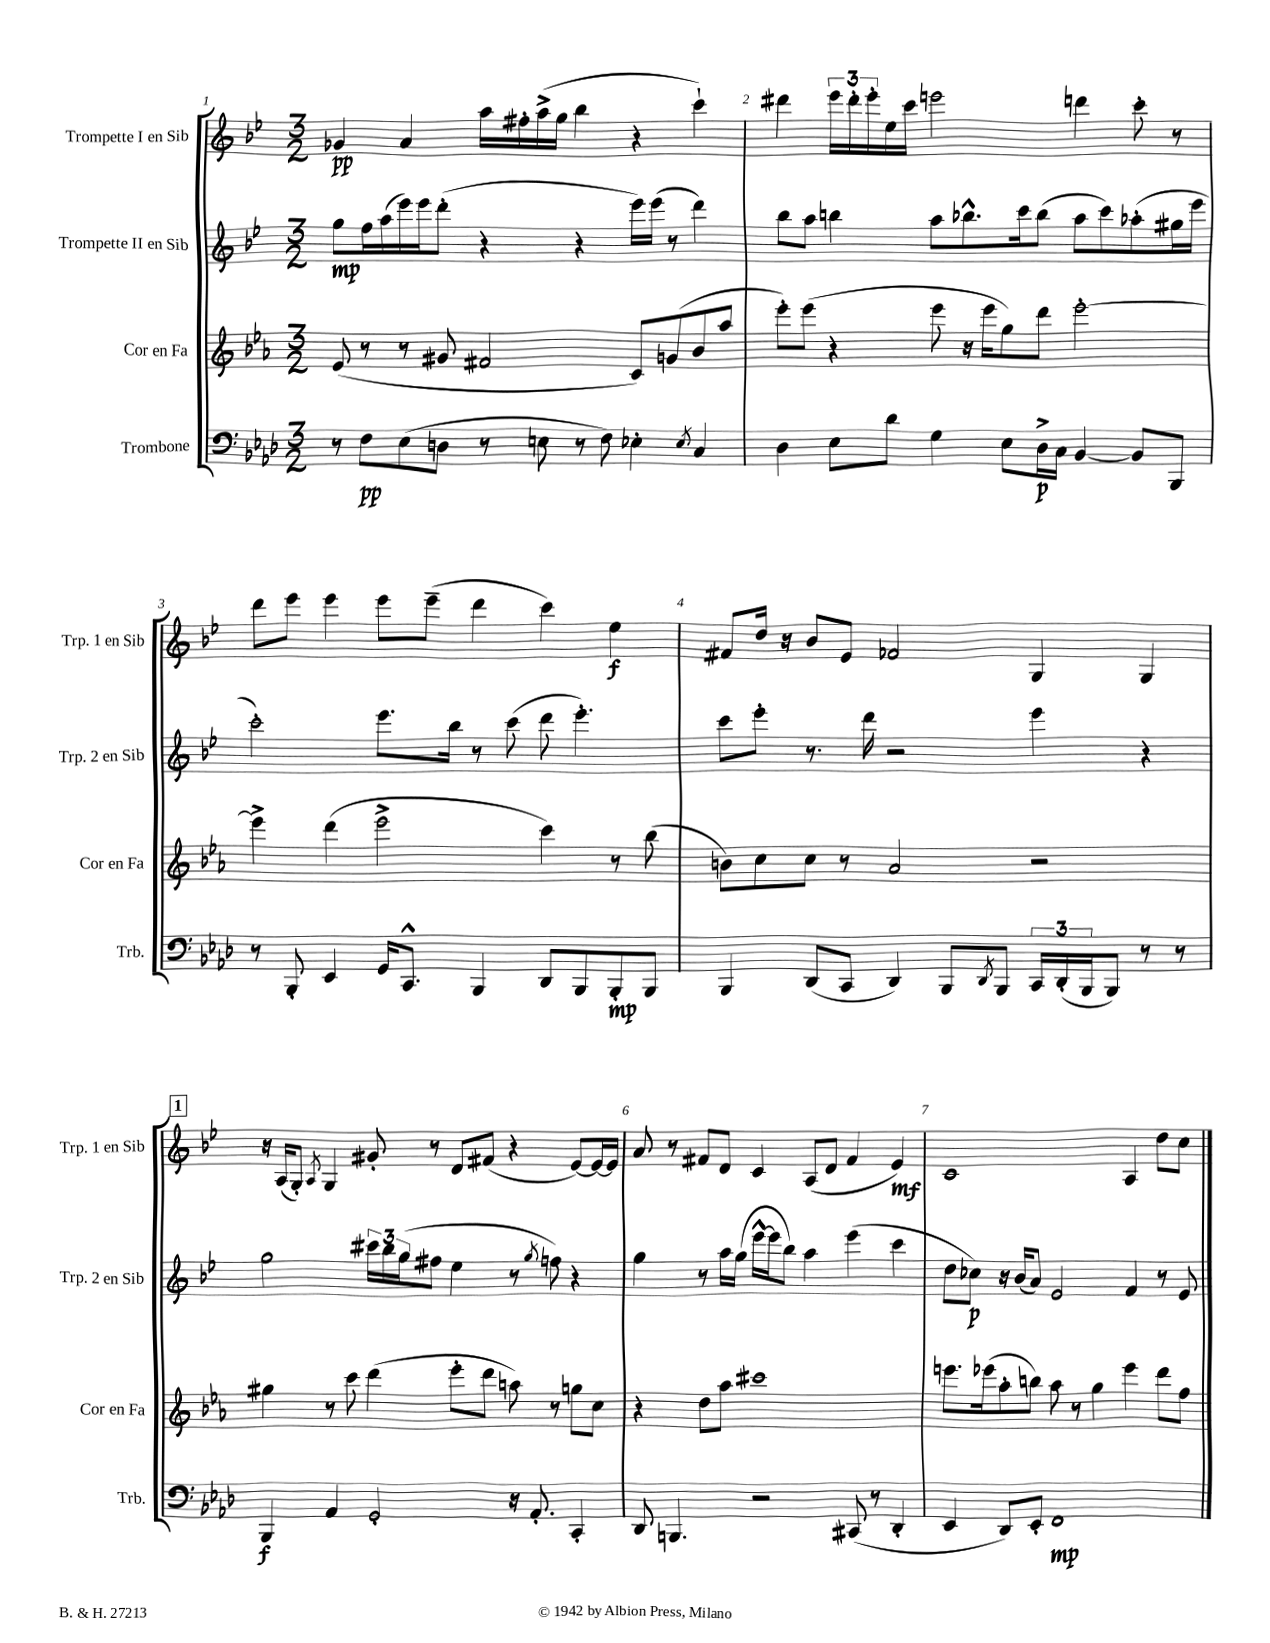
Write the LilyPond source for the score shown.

<<
\new StaffGroup <<
\new Staff = "s0" \with { instrumentName = "Trompette I en Sib" shortInstrumentName = "Trp. 1 en Sib" } {
    \clef treble \key bes \major \numericTimeSignature \time 3/2
    ges'4\pp a'4 a''16 fis''16-. a''16->( g''16 bes''4 r4 c'''4-!) |
    dis'''4 \tuplet 3/2 { ees'''16 dis'''16-. ees'''16-. } ees''16 c'''16 e'''2 d'''4 c'''8-. r8 |
    d'''8 ees'''8 ees'''4 ees'''8 ees'''8--( d'''4 c'''4) ees''4\f |
    fis'8 d''16 r16 bes'8 ees'8 fes'2 g4 g4 |
    \mark \markup { \box "1" } r16 a16( g8-.) \acciaccatura { a8 } g4 gis'8-. r8 d'8 fis'8( r4 ees'8~) ees'16~ ees'16 |
    a'8 r8 fis'8 d'8 c'4 a8( d'8 fis'4 ees'4\mf) |
    c'1 a4 d''8 c''8 \bar "|." |
}
\new Staff = "s1" \with { instrumentName = "Trompette II en Sib" shortInstrumentName = "Trp. 2 en Sib" } {
    \clef treble \key bes \major \numericTimeSignature \time 3/2
    g''8\mp f''16 a''16( ees'''16) ees'''16 d'''8-.( r4 r4 ees'''16) ees'''16( r8 d'''4) |
    bes''8 a''8 b''4 a''8 bes''8.-^ c'''16 bes''8( a''8 c'''8) aes''8-.( gis''16 ees'''16 |
    c'''2-.) ees'''8. bes''16 r8 c'''8( d'''8 ees'''4.-.) |
    c'''8 ees'''8-. r8. d'''16 r2 ees'''4 r4 |
    \mark \markup { \box "1" } g''2 \tuplet 3/2 { cis'''16 bes''16 g''16( } fis''8 ees''4 r8 \acciaccatura { g''8 } f''8) r4 |
    g''4 r8 a''16 g''16( ees'''16~-^ ees'''16 bes''8) a''4 ees'''4( c'''4 |
    d''8 ces''8\p) r16 bes'16( a'8) ees'2 f'4 r8 ees'8 \bar "|." |
}
\new Staff = "s2" \with { instrumentName = "Cor en Fa" shortInstrumentName = "Cor en Fa" } {
    \clef treble \key ees \major \numericTimeSignature \time 3/2
    ees'8( r8 r8 gis'8 fis'2 c'8) g'8( bes'8 aes''8 |
    ees'''8-.) ees'''8( r4 ees'''8 r16 ees'''16 g''8) d'''8 ees'''2~-. |
    ees'''4-> d'''4( ees'''2-> c'''4) r8 bes''8( |
    b'8) c''8 c''8 r8 aes'2 r2 |
    \mark \markup { \box "1" } gis''4 r8 c'''8 d'''4( ees'''8-. d'''8 a''8) r8 g''8 c''8 |
    r4 d''8 aes''8 cis'''1 |
    e'''8. ees'''16( aes''8-. b''8) aes''8 r8 g''4 ees'''4 d'''8 f''8 \bar "|." |
}
\new Staff = "s3" \with { instrumentName = "Trombone" shortInstrumentName = "Trb." } {
    \clef bass \key aes \major \numericTimeSignature \time 3/2
    r8 f8\pp ees8( d8 r8 e8 r8 f8) ees4-. \acciaccatura { ees8 } c4 |
    des4 ees8 des'8 g4 ees8 des16->\p c16 bes,4~ bes,8 bes,,8 |
    r8 bes,,8-. ees,4 g,16 c,8.-^ bes,,4 des,8 bes,,8 bes,,8-.\mp bes,,8 |
    bes,,4 des,8( c,8 des,4) bes,,8 \acciaccatura { des,8 } bes,,8 \tuplet 3/2 { c,16 des,16-.( bes,,16 } bes,,8) r8 r8 |
    \mark \markup { \box "1" } bes,,4\f aes,4 g,2-. r16 aes,8.-. c,4-. |
    des,8 b,,4. r2 cis,8( r8 des,4-. |
    ees,4 des,8) ees,8-. f,1\mp \bar "|." |
}
>>
>>
\layout { \context { \Score \override BarNumber.break-visibility = ##(#f #t #t) barNumberVisibility = #all-bar-numbers-visible } }
